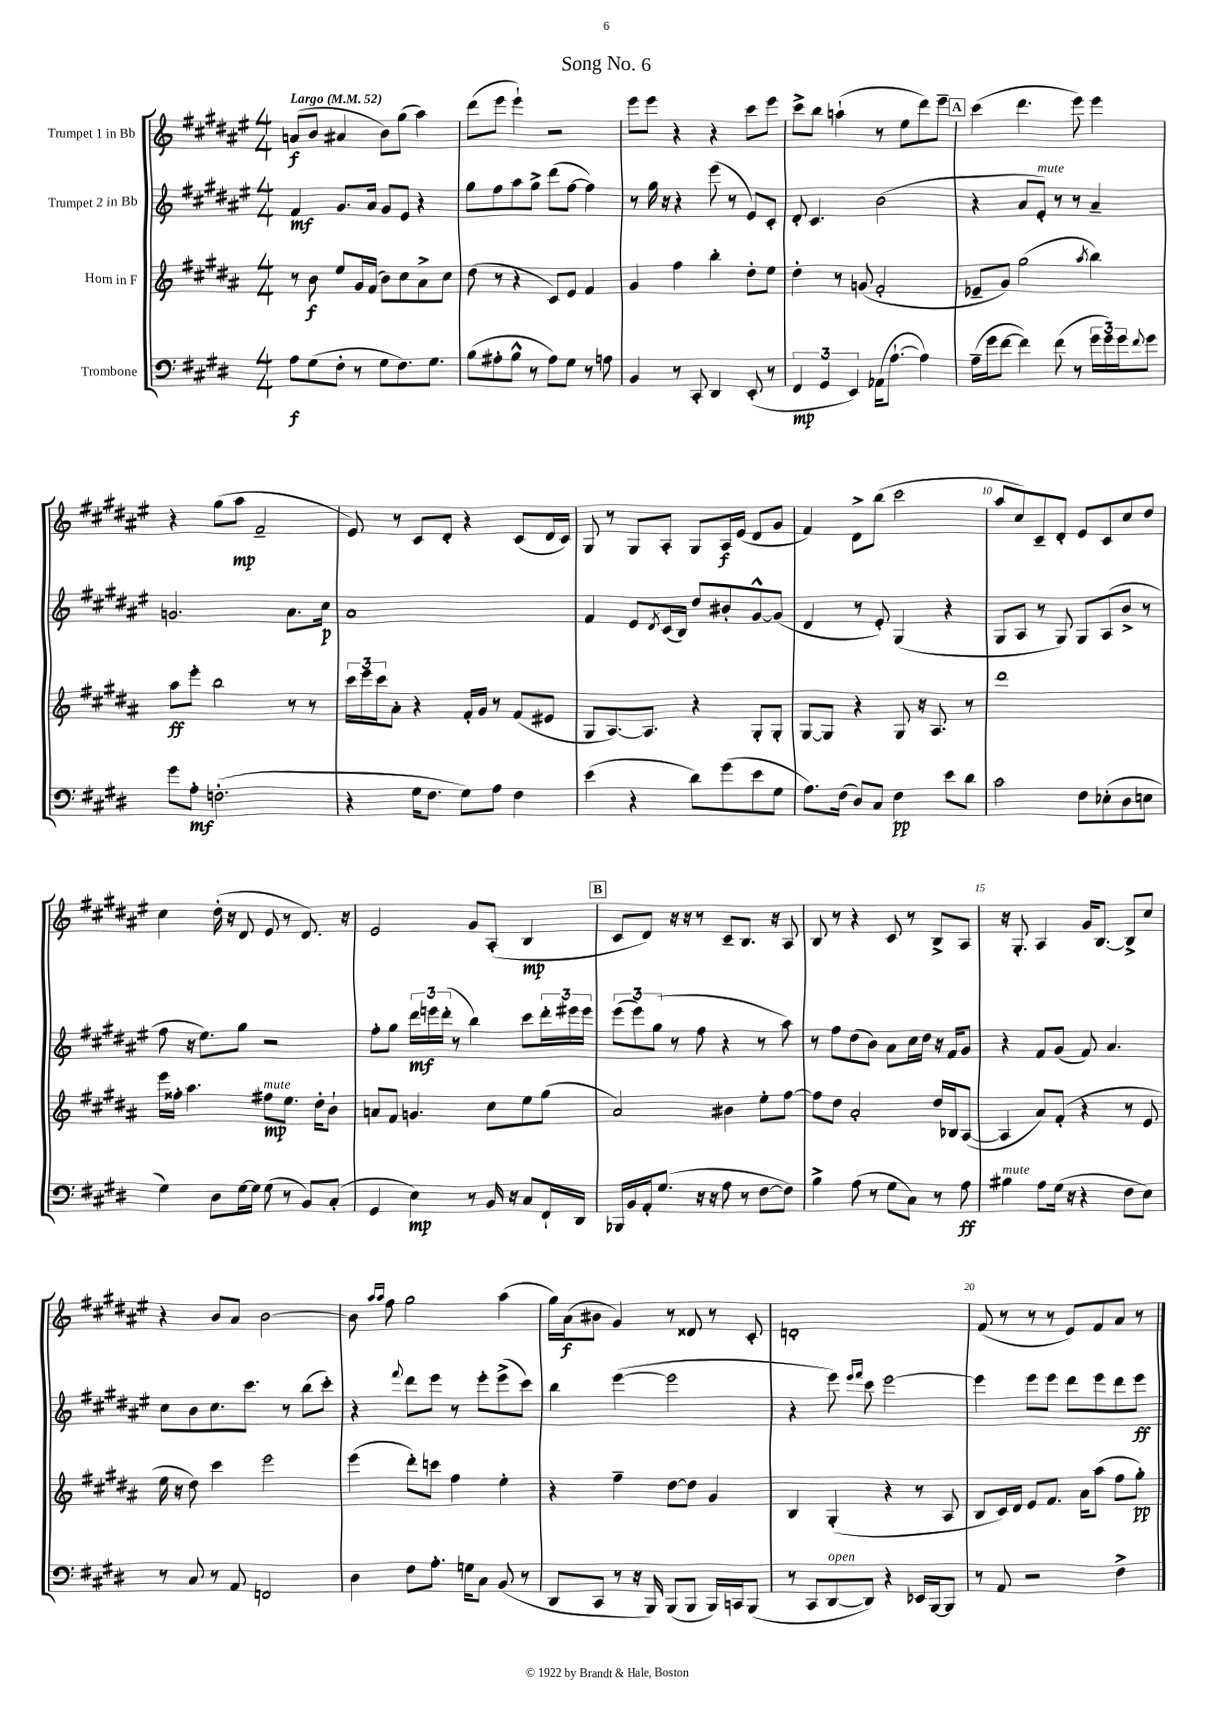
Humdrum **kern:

**kern	**kern	**kern	**kern
*staff4	*staff3	*staff2	*staff1
*clefF4	*clefG2	*clefG2	*clefG2
*k[f#c#g#d#]	*k[f#c#g#d#a#]	*k[f#c#g#d#a#e#]	*k[f#c#g#d#a#e#]
*M4/4	*M4/4	*M4/4	*M4/4
*MM52	*MM52	*MM52	*MM52
8A	8r	4f#	(8a
(8G#	8b	.	8b
8F#'	8ee	8.g#	4a#
8r	16g#	.	.
.	(16f#	16a#	.
8G#	8b)	8g#	8b)
8.F#)	8cc#	8e#	(8gg#
.	8a#^	4r	4aa#)
8.G#	.	.	.
.	8cc#	.	.
=	=	=	=
(8B	(8dd#	8gg#	(8ddd#
8A#'	8r	8ff#	8eee#
8B^^	4r	8aa#	4eee#`)
8r	.	8gg#^	.
8A#)	8c#)	(8ddd#	2r
8G#	8e	[8ff#	.
8r	4f#	4ff#])	.
8A	.	.	.
=	=	=	=
4BB	4g#	8r	8eee#
.	.	16gg#	8eee#
.	.	16r	.
8r	4ff#	4r	4r
8CC#'	.	.	.
4DD#	4bb'	(8eee#	4r
.	.	8r	.
(8EE'	8dd#'	8e#)	8ccc#
8r	8ee	8c#'	8eee#
=	=	=	=
6FF#	4dd#'	8d#'	8ccc#^
.	.	4.c#	8bb
6GG#	.	.	.
.	8r	.	(4aa`
6EE)	.	.	.
.	(8g	.	.
(16AA-	2f#'	(2b	8r
[8.A`	.	.	.
.	.	.	8ee#
4A])	.	.	8ddd#)
.	.	.	8eee#~
=	=	=	=
(16A~	8e-~	4r	(4ccc#
16g#	.	.	.
[8f#	8g#)	.	.
4f#])	(2gg#	8a#	4.ddd#
.	.	8e#')	.
(8f#	.	8r	.
8r	.	8r	8eee#)
.	8qaa#	.	.
24g#	4bb)	4a#~	4eee#
24g#)	.	.	.
24g#	.	.	.
8qqf#	.	.	.
8g#	.	.	.
=	=	=	=
8g#	8aa#	2.g	4r
8A'	8eee'	.	.
(2.F'	2bb	.	(8gg#
.	.	.	8aa#
.	.	.	2f#~
.	8r	8.a#	.
.	8r	.	.
.	.	16cc#	.
=	=	=	=
4r	24ccc#	1a#	8e#)
.	24eee	.	.
.	24ccc#	.	.
.	8a#'	.	8r
16G#	4r	.	8c#
8.F#	.	.	.
.	.	.	8d#'
8G#)	16f#'	.	4r
.	16g#	.	.
8A	8r	.	.
4F#	(8f#	.	(8c#
.	8e#	.	16d#
.	.	.	16c#)
=	=	=	=
(4e	8G#	4f#	8G#
.	[8.A#)	.	8r
4r	.	8e#	8G#
.	8.A#]	.	.
.	.	8qd#	.
.	.	(16c#	8A#'
.	.	16B)	.
8d#)	4r	8dd#	8G#
(8g#	.	8b#'	16A#
.	.	.	(16e#
8e	8G#'	[8g#^^	8d#
8G#	8G#'	(8g#]	8g#
=	=	=	=
8.A)	[8G#	4d#	4f#)
.	8G#]	.	.
(16F#	.	.	.
8D#)	4r	8r	8d#^
8C#	.	8e#')	(8bb
4F#	8G#	(4G#	2ccc#
.	16r	.	.
.	8.A#	.	.
8e	.	4r	.
8d#	8r	.	.
=	=	=	=
2c#	1ddd#	8G#	8aa#
.	.	8A#	8cc#)
.	.	8r	8c#~
.	.	8G#)	8d#'
8F#	.	8G#	8e#
(8E-'	.	(8A#	8c#
8D#	.	8b^	8cc#
8E	.	8r	8dd#
=	=	=	=
4G#)	16eee	8ff#	4cc#
.	16ff##'	.	.
.	4.aa#	16r	.
.	.	8.ee#)	.
8D#	.	.	(16dd#'
.	.	.	16r
[16G#	.	8gg#	8d#
16G#]	.	.	.
(8G#	8ff#	2r	8e#
8r	8.ee	.	8r
8BB)	.	.	8.d#)
.	16dd#'	.	.
(8C#'	8b`	.	.
.	.	.	16r
=	=	=	=
4GG#	8a	8ff#'	2e#
.	8f#	8gg#	.
4E)	4.g	24ddd#	.
.	.	24eee	.
.	.	(24ddd#'	.
.	.	8r	.
8r	.	4bb)	8g#
16BB	8cc#	.	(8A#'
16r	.	.	.
8C#	8ee	8ccc#	4B
16FF#`	(8gg#	24ddd#'	.
.	.	24eee#	.
16DD#	.	.	.
.	.	24eee#	.
=	=	=	=
16BBB-	2a#)	(12eee#	8c#
16BB	.	.	.
.	.	12eee#)	.
16AA'	.	.	8d#)
.	.	(12gg#	.
(8.G#	.	.	.
.	.	8r	16r
.	.	.	16r
16r	.	8ff#	8r
16r	.	.	.
8A	4b#	4r	8c#~
8r	.	.	8.B
[8F#	8ee'	8r	.
.	.	.	16r
8F#])	[8ff#	8aa#)	8A#
=	=	=	=
4B^	8ff#]	8r	8B
.	8dd#	8ff#	8r
(8A	2a#'	(8dd#	4r
8r	.	8b)	.
8G#	.	8a#	8c#
8C#)	.	16cc#	8r
.	.	16dd#	.
8r	16dd#	16r	8B^
.	16B-	16f#	.
8A	([8A#	8g#	8A#
=	=	=	=
4B#	4A#]	4r	16r
.	.	.	8.G#'
8A	8a#)	8f#	4A#
(16G#	(8f#'	(8g#	.
16r	.	.	.
4r	4r	8f#)	16g#
.	.	.	[8.B
.	.	4.a#	.
8F#	8r	.	8B^]
8E)	8e	.	8cc#
=	=	=	=
8r	16ee	8cc#	4r
.	16r	.	.
8C#	8dd#)	8b	.
8r	4ccc#	8.cc#	8b
8AA	.	.	8a#
.	.	8.ccc#	.
2FF	2eee	.	[2b
.	.	8r	.
.	.	(8bb	.
.	.	8ccc#')	.
=	=	=	=
4D#	(4eee	4r	8b]
.	.	.	16qqaa#
.	.	.	16qqaa#
.	.	.	8ff#
.	.	8qqfff#	.
8F#	8ddd#')	8ddd#	2gg#
8.A'	8ccc	8eee#	.
.	4ff#	8r	.
16G	.	.	.
8C#	.	8eee#'	.
(8BB	4ee'	(8eee#^	(4aa#
8r	.	8ccc#)	.
=	=	=	=
8DD#	4r	4bb	16gg#)
.	.	.	(16a#
8CC#	.	.	8b#
8r	4ff#~	([4eee#	4g#)
16r	.	.	.
16BBB)	.	.	.
(8BBB	[8dd#	2eee#]	8r
8BBB	8dd#]	.	8d##
16BBB)	4g#	.	8r
16CC	.	.	.
(8BBB	.	.	8c#'
=	=	=	=
8r	4B	4r	1d'
8CC#	.	.	.
[8DD#	(4G#'	8eee#)	.
.	.	16qqeee#	.
.	.	16qqfff#	.
8DD#])	.	8ccc#	.
4r	4r	[2eee#	.
16EE-	8r	.	.
[16BBB	.	.	.
8BBB]	8A#	.	.
=	=	=	=
8r	8B	4eee#]	(8f#
8AA	16c#)	.	8r
.	16d#	.	.
2r	8e	8eee#	8r
.	8.f#	8eee#	8r
.	.	8ddd#	8e#)
.	16a#	.	.
.	(8aa#	8eee#	8f#
4F#^	8ff#	8ddd#	8a#
.	8gg#')	8eee#	8r
==	==	==	==
*-	*-	*-	*-
